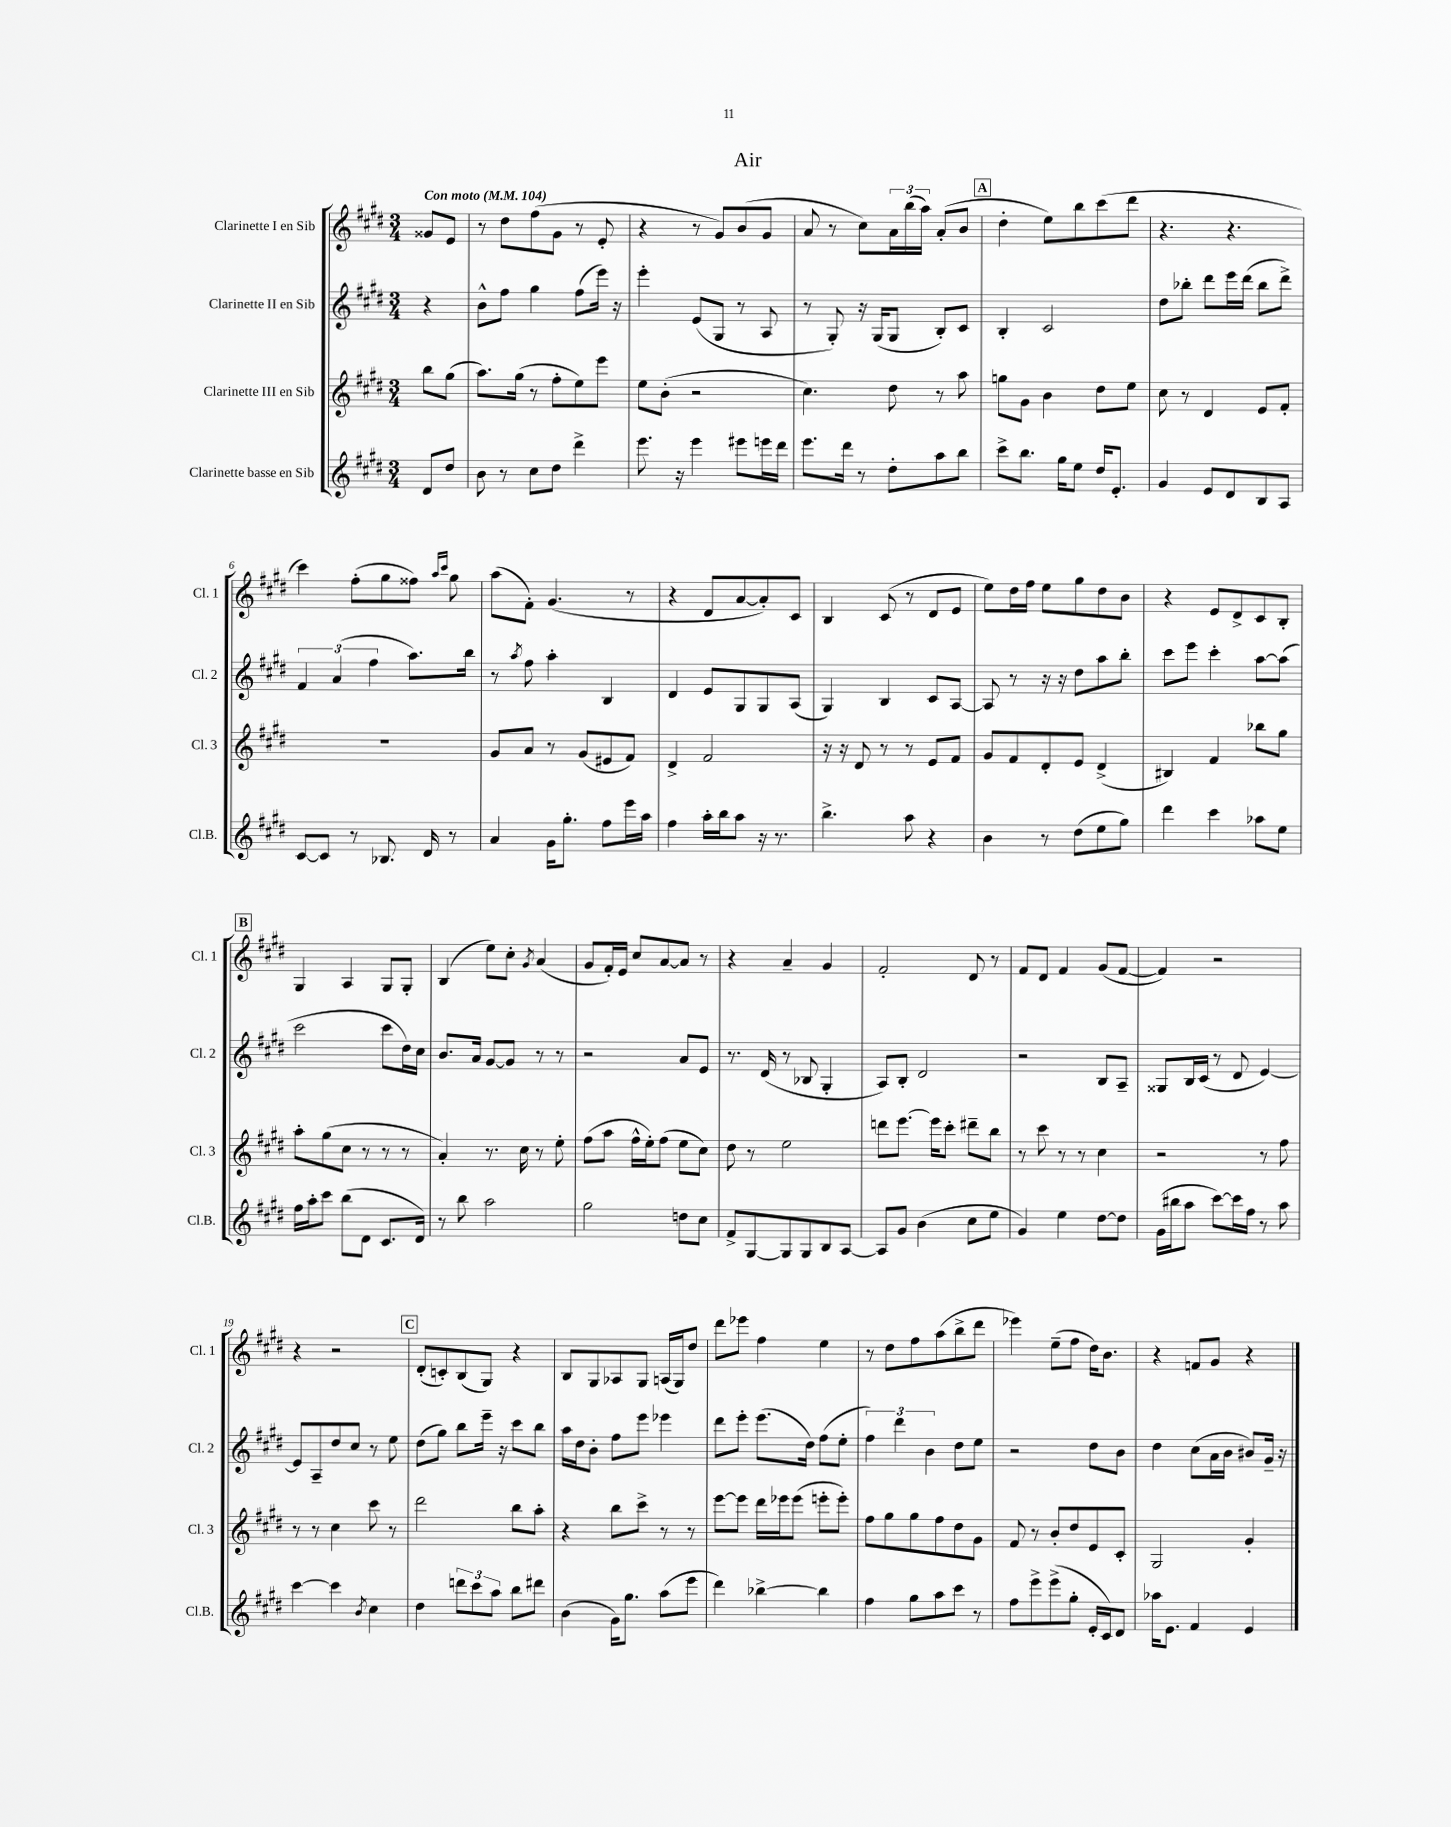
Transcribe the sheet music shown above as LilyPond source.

\header { title = "Air" }
<<
\new StaffGroup <<
\new Staff = "s0" \with { instrumentName = "Clarinette I en Sib" shortInstrumentName = "Cl. 1" } {
    \clef treble \key e \major \numericTimeSignature \time 3/4 \partial 4 \tempo "Con moto" 4 = 104
    gisis'8 e'8 |
    r8 dis''8 fis''8( gis'8 r8 e'8-. |
    r4 r8 gis'8) b'8( gis'8 |
    a'8 r8 cis''8) \tuplet 3/2 { a'16 b''16( a''16) } a'8-.( b'8 |
    \mark \markup { \box "A" } dis''4-. e''8) b''8 cis'''8( dis'''8 |
    r4. r4. |
    cis'''4) fis''8-.( gis''8 fisis''8) \grace { a''16 cis'''16 } gis''8 |
    a''8( fis'8-.) gis'4.( r8 |
    r4 dis'8 a'8~ a'8-.) cis'8 |
    b4 cis'8( r8 dis'8 e'8 |
    e''8) dis''16 fis''16 e''8 gis''8 dis''8 b'8 |
    r4 e'8 dis'8-> cis'8 b8-. |
    \mark \markup { \box "B" } gis4 a4 gis8 gis8-. |
    b4( e''8) cis''8-. \acciaccatura { gis'8 } a'4( |
    gis'8 fis'16-.) e'16 cis''8 a'8~ a'8 r8 |
    r4 a'4-- gis'4 |
    fis'2-. dis'8 r8 |
    fis'8 dis'8 fis'4 gis'8( fis'8~ |
    fis'4) r2 |
    r4 r2 |
    \mark \markup { \box "C" } dis'8-.( c'8-.) b8( gis8) r4 |
    b8 gis8 aes8 gis8 a16( gis16) dis''8 |
    dis'''8 ees'''8 fis''4 e''4 |
    r8 dis''8 fis''8 a''8( b''8-> dis'''8 |
    ees'''4) e''8--( fis''8 dis''16) b'8. |
    r4 f'8 gis'8 r4 \bar "|." |
}
\new Staff = "s1" \with { instrumentName = "Clarinette II en Sib" shortInstrumentName = "Cl. 2" } {
    \clef treble \key e \major \numericTimeSignature \time 3/4 \partial 4
    r4 |
    b'8-^ fis''8 gis''4 fis''8( e'''16) r16 |
    e'''4-. e'8( gis8 r8 a8 |
    r8 gis8-.) r16 gis16( gis8 b8-.) cis'8 |
    \mark \markup { \box "A" } b4-. cis'2 |
    dis''8 bes''8-. dis'''8 e'''16 dis'''16( bes''8 dis'''8->) |
    \tuplet 3/2 { fis'4 a'4( fis''4 } a''8.) b''16 |
    r8 \acciaccatura { a''8 } fis''8 a''4-. b4 |
    dis'4 e'8 gis8 gis8 a8( |
    gis4) b4 cis'8 a8~ |
    a8 r8 r16 r16 dis''8 a''8 b''8-. |
    cis'''8 e'''8 cis'''4-. a''8~ a''8( |
    \mark \markup { \box "B" } cis'''2 cis'''8 dis''16) cis''16 |
    b'8. a'16 gis'8~ gis'8 r8 r8 |
    r2 a'8 e'8 |
    r8. dis'16( r8 bes8 gis4-. |
    a8) b8-. dis'2 |
    r2 b8 a8-- |
    gisis8 b16 cis'16( r8 dis'8 e'4~) |
    e'8 a8-- dis''8 cis''8 r8 e''8 |
    \mark \markup { \box "C" } dis''8( gis''8) b''8 e'''16-- r16 cis'''8 b''8 |
    a''16 dis''16 b'8-. fis''8 e'''8 ees'''4 |
    dis'''8 e'''8-. e'''8.( dis''16) fis''8( e''8-. |
    \tuplet 3/2 { fis''4) dis'''4 b'4 } dis''8 e''8 |
    r2 dis''8 b'8 |
    dis''4 cis''8( a'16 b'16 bis'8) gis'16-- r16 \bar "|." |
}
\new Staff = "s2" \with { instrumentName = "Clarinette III en Sib" shortInstrumentName = "Cl. 3" } {
    \clef treble \key e \major \numericTimeSignature \time 3/4 \partial 4
    b''8 gis''8( |
    a''8.) gis''16( r8 fis''8-. e''8) e'''8 |
    e''8 b'8-.( r2 |
    cis''4.) dis''8 r8 a''8 |
    \mark \markup { \box "A" } g''8 gis'8 b'4 dis''8 e''8 |
    cis''8 r8 dis'4 e'8 fis'8-. |
    R2. |
    gis'8 a'8 r8 gis'8( eis'8 fis'8) |
    dis'4-> fis'2 |
    r16 r16 dis'8 r8 r8 e'8 fis'8 |
    gis'8 fis'8 dis'8-. e'8 dis'4->( |
    bis4) fis'4 bes''8 gis''8 |
    \mark \markup { \box "B" } a''8-. gis''8( cis''8 r8 r8 r8 |
    a'4-.) r8. cis''16 r8 e''8-. |
    fis''8( a''8 fis''16-^ e''16-.) fis''8( e''8 cis''8) |
    dis''8 r8 e''2 |
    d'''8 e'''8.~ e'''16 cis'''8-. dis'''8-- b''8 |
    r8 cis'''8 r8 r8 cis''4 |
    r2 r8 fis''8 |
    r8 r8 cis''4 cis'''8 r8 |
    \mark \markup { \box "C" } dis'''2 b''8 a''8-. |
    r4 b''8 cis'''8-> r8 r8 |
    e'''8~ e'''8 dis'''16 ees'''16 ees'''8( e'''8-. e'''8-.) |
    fis''8 gis''8 gis''8 fis''8 dis''8 gis'8 |
    fis'8 r8 b'8-. dis''8 e'8 cis'8-. |
    gis2 gis'4-. \bar "|." |
}
\new Staff = "s3" \with { instrumentName = "Clarinette basse en Sib" shortInstrumentName = "Cl.B." } {
    \clef treble \key e \major \numericTimeSignature \time 3/4 \partial 4
    dis'8 dis''8 |
    b'8 r8 cis''8 dis''8 dis'''4-> |
    e'''8. r16 e'''4 eis'''8 e'''16 dis'''16 |
    e'''8. dis'''16 r8 dis''8-. a''8 b''8 |
    \mark \markup { \box "A" } cis'''8-> b''8. gis''16 e''8 dis''16 e'8.-. |
    gis'4 e'8 dis'8 b8 a8 |
    cis'8~ cis'8 r8 bes8. dis'16 r8 |
    a'4 gis'16 gis''8.-. fis''8 e'''16 a''16 |
    fis''4 a''16-. b''16 a''8 r16 r8. |
    b''4.-> a''8 r4 |
    b'4 r8 dis''8( e''8 gis''8) |
    dis'''4 cis'''4 aes''8 e''8 |
    \mark \markup { \box "B" } fis''16 a''16-. cis'''8 b''8( dis'8 cis'8. dis'16) |
    r8 b''8 a''2 |
    gis''2 d''8 cis''8 |
    fis'8-> gis8~ gis8 gis8 b8 a8~ |
    a8 gis'8 b'4( cis''8 e''8 |
    gis'4) e''4 dis''8~ dis''8 |
    gis'16( bis''16 a''8 cis'''8~) cis'''16 fis''16 r8 a''8 |
    cis'''4~ cis'''4 \acciaccatura { b'8 } cis''4 |
    \mark \markup { \box "C" } dis''4 \tuplet 3/2 { d'''8 cis'''8 a''8 } b''8 dis'''8 |
    b'4( gis'16) gis''8. a''8( e'''8 |
    dis'''4) bes''4~-> bes''4 |
    fis''4 gis''8 a''8 cis'''8 r8 |
    fis''8 e'''8-> e'''8->( gis''8-. e'16-. cis'16) dis'8 |
    aes''16 e'8. fis'4 e'4 \bar "|." |
}
>>
>>
